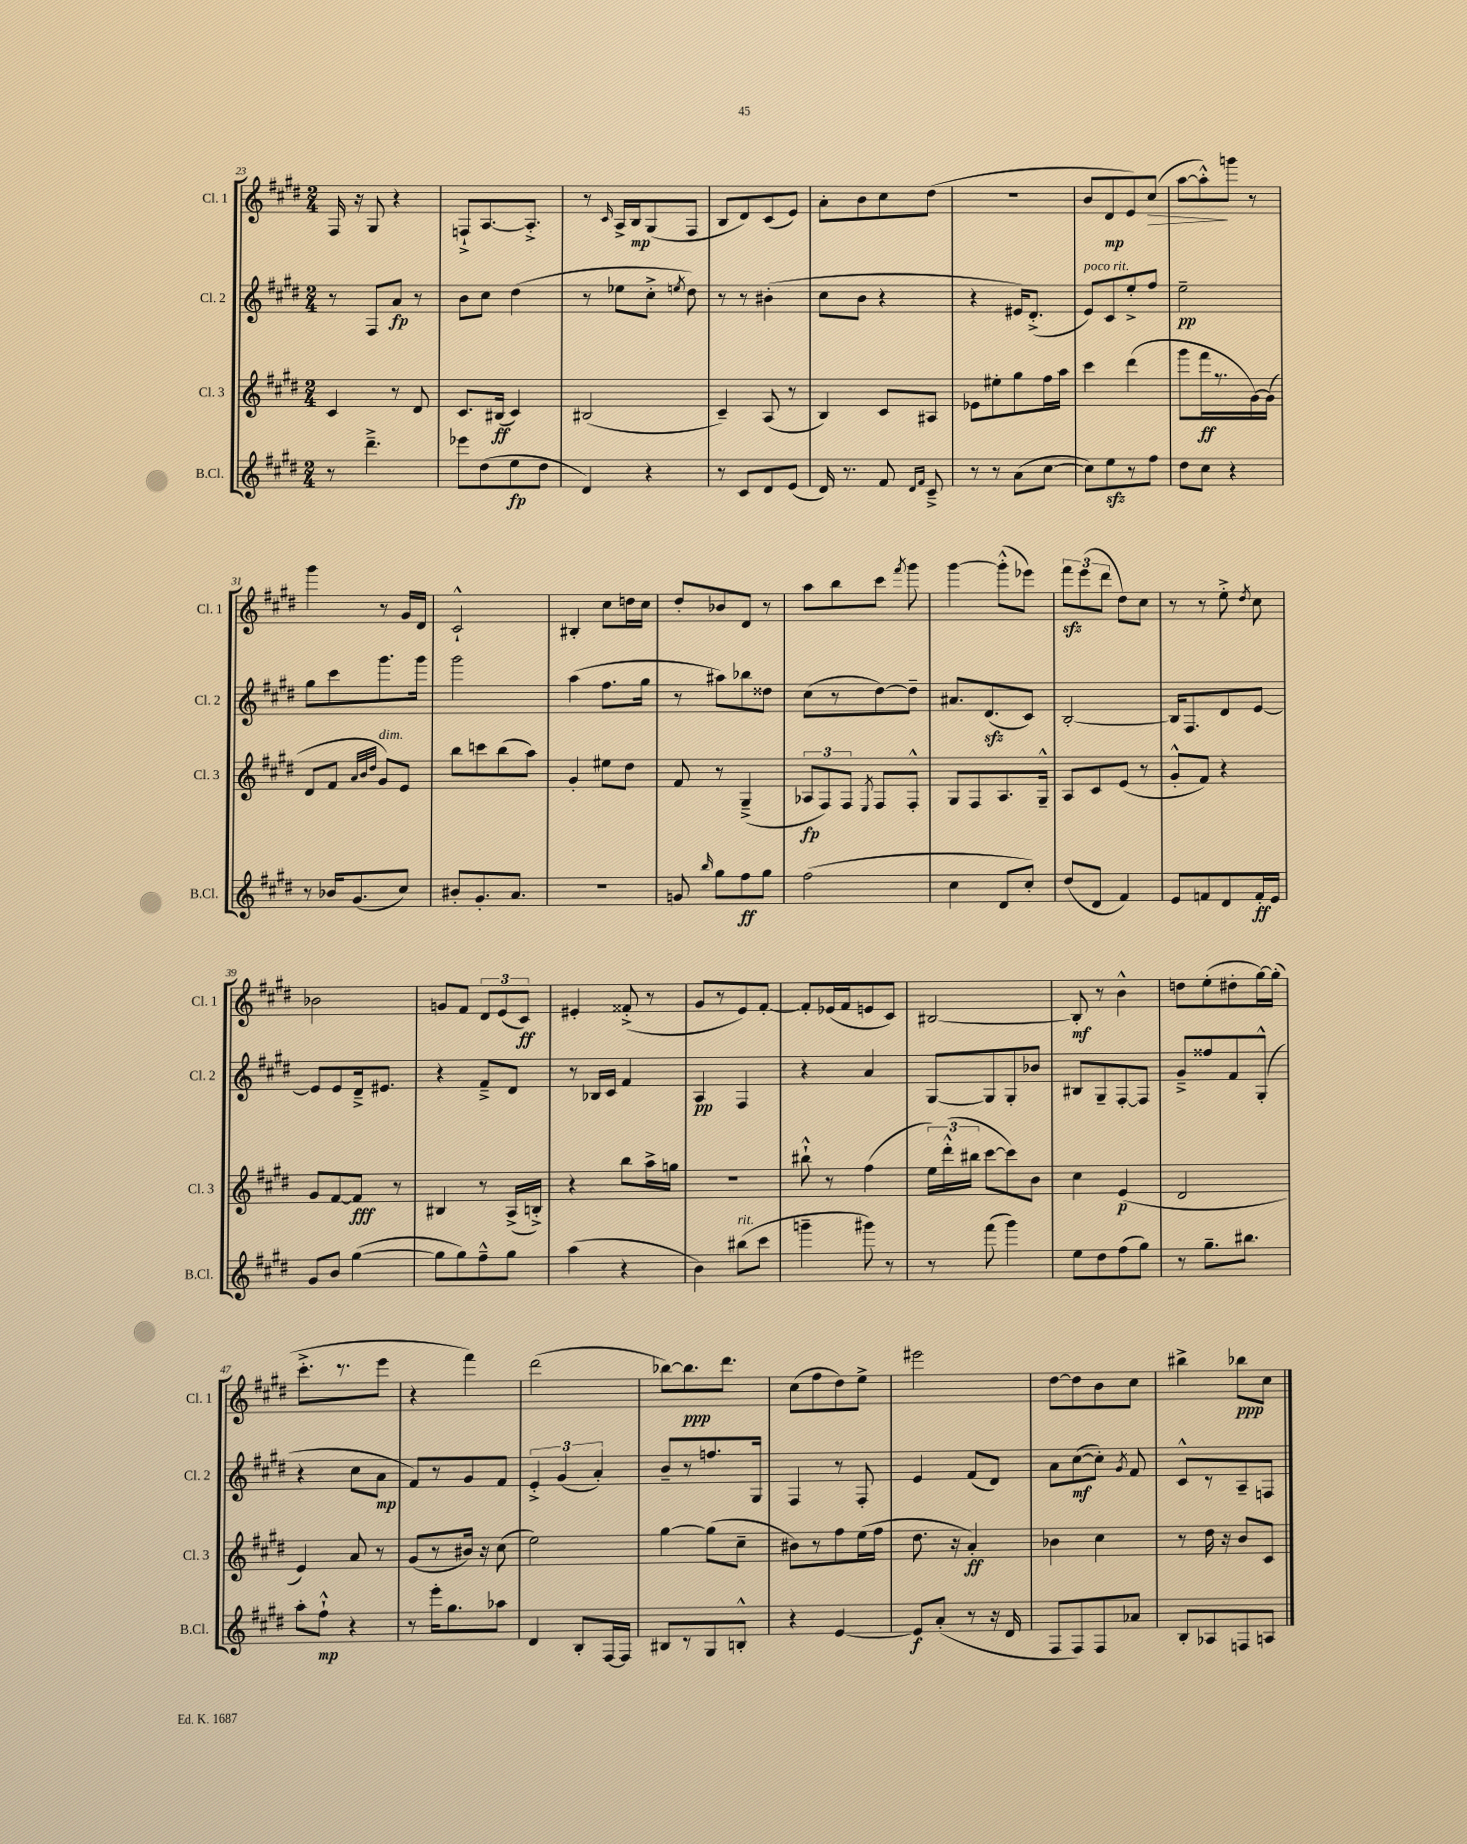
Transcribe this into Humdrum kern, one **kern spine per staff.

**kern	**dynam	**kern	**dynam	**kern	**dynam	**kern	**dynam
*part4	*part4	*part3	*part3	*part2	*part2	*part1	*part1
*staff4	*staff4	*staff3	*staff3	*staff2	*staff2	*staff1	*staff1
*I"B.Cl.	*	*I"Cl. 3	*	*I"Cl. 2	*	*I"Cl. 1	*
*I'B.Cl.	*	*I'Cl. 3	*	*I'Cl. 2	*	*I'Cl. 1	*
*clefG2	*	*clefG2	*	*clefG2	*	*clefG2	*
*k[f#c#g#d#]	*	*k[f#c#g#d#]	*	*k[f#c#g#d#]	*	*k[f#c#g#d#]	*
*M2/4	*	*M2/4	*	*M2/4	*	*M2/4	*
=23	=23	=23	=23	=23	=23	=23	=23
8r	.	4c#/	.	8r	.	16F#/	.
.	.	.	.	.	.	16r	.
4.ddd#~^\	.	.	.	8F#/L	.	8G#/	.
.	.	8r	.	8a/J	fp	4r	.
.	.	8d#/	.	8r	.	.	.
=24	=24	=24	=24	=24	=24	=24	=24
8eee-X\L	.	8.c#/L	.	8b\L	.	8Fn`^/L	.
(8dd#\	.	.	.	8cc#\J	.	[8.A/	.
.	.	(16B#X/Jk	ff	.	.	.	.
8ee\	fp	4c#/)	.	(4dd#\	.	.	.
.	.	.	.	.	.	8.A'^/J]	.
8dd#\J	.	.	.	.	.	.	.
=25	=25	=25	=25	=25	=25	=25	=25
4d#/)	.	(2B#X/	.	8r	.	8r	.
.	.	.	.	.	.	16qqc#/	.
.	.	.	.	8ee-X\L	.	16A^/LL	.
.	.	.	.	.	.	16B/J	mp
4r	.	.	.	8cc#'^\J	.	(8G#/	.
.	.	.	.	8qeen/	.	.	.
.	.	.	.	8dd#\)	.	8F#/J	.
=26	=26	=26	=26	=26	=26	=26	=26
8r	.	4c#~/)	.	8r	.	8B/L	.
8c#/L	.	.	.	8r	.	8d#/)	.
8d#/	.	(8A/	.	(4b#X'\	.	(8c#/	.
(8e/J	.	8r	.	.	.	8e/J)	.
=27	=27	=27	=27	=27	=27	=27	=27
16d#/)	.	4B/)	.	8cc#\L	.	8a'\L	.
8.r	.	.	.	.	.	.	.
.	.	.	.	8b\J	.	8b\	.
8f#/	.	8c#/L	.	4r	.	8cc#\	.
16qqd#/LL	.	.	.	.	.	.	.
16qqf#/JJ	.	.	.	.	.	.	.
8c#~^/	.	8A#X/J	.	.	.	(8dd#\J	.
=28	=28	=28	=28	=28	=28	=28	=28
8r	.	8e-X\L	.	4r	.	2r	.
8r	.	8ee#X'\	.	.	.	.	.
(8a\L	.	8gg#\	.	16e#X/KL)	.	.	.
.	.	.	.	(8.d#'^/J	.	.	.
[8cc#\J	.	16ff#\L	.	.	.	.	.
.	.	16aa\JJ	.	.	.	.	.
=29	=29	=29	=29	=29	=29	=29	=29
!	!	!	!	!LO:TX:a:i:t=poco rit.	!	!	!
8cc#\L])	.	4ccc#\	.	8e/L)	.	8b/L	.
8eezz\	.	.	.	8c#/	.	8d#/	mp
8r	.	(4ddd#\	.	8ee'^/	.	8e/)	.
!	!	!	!	!	!	!	!LO:HP:b
8ff#\J	.	.	.	8ff#/J	.	(8cc#/J	>
=30	=30	=30	=30	=30	=30	=30	=30
8dd#\L	.	8ggg#\L	.	2ee~\	pp	[8aa\L	.
8cc#\J	.	16fff#\L	ff	.	.	8aa'^^\])	.
.	.	8.r	.	.	.	.	.
4r	.	.	.	.	.	8gggn\J	]
.	.	[16g#\)	.	.	.	8r	.
.	.	(16g#\JJ]	.	.	.	.	.
!!LO:LB:g=z
=31	=31	=31	=31	=31	=31	=31	=31
8r	.	8d#/L	.	8gg#\L	.	4ggg#\	.
16b-X/KL	.	8f#/J	.	8ccc#\	.	.	.
(8.g#/	.	.	.	.	.	.	.
.	.	32qqa/LLL	.	.	.	.	.
.	.	32qqb/	.	.	.	.	.
.	.	32qqdd#/JJJ	.	.	.	.	.
!	!	!LO:TX:a:i:t=dim.	!	!	!	!	!
.	.	8g#/L)	.	8.ggg#\	.	8r	.
8cc#/J)	.	8e/J	.	.	.	16g#/LL	.
.	.	.	.	16ggg#\Jk	.	16d#/JJ	.
=32	=32	=32	=32	=32	=32	=32	=32
8b#X'/L	.	8bb\L	.	2ggg#\	.	2c#`^^/	.
8.g#'/	.	8cccn\	.	.	.	.	.
.	.	(8bb\	.	.	.	.	.
8.a/J	.	.	.	.	.	.	.
.	.	8aa\J)	.	.	.	.	.
=33	=33	=33	=33	=33	=33	=33	=33
2r	.	4g#'/	.	(4aa\	.	4B#X'/	.
.	.	8ee#X\L	.	8.ff#\L	.	8cc#\L	.
.	.	8dd#\J	.	.	.	16ddn\L	.
.	.	.	.	16gg#\Jk	.	16cc#\JJ	.
=34	=34	=34	=34	=34	=34	=34	=34
8gn/	.	8f#/	.	8r	.	8dd#'/L	.
16qqbb/	.	.	.	.	.	.	.
8gg#\L	.	8r	.	8aa#X\L)	.	8b-X/	.
8ff#\	ff	(4G#~^/	.	8bb-X\	.	8d#/J	.
8gg#\J	.	.	.	8dd##X\J	.	8r	.
=35	=35	=35	=35	=35	=35	=35	=35
(2ff#\	.	12A-X/L	fp	(8cc#\L	.	8aa\L	.
.	.	12F#/)	.	.	.	.	.
.	.	.	.	8r	.	8bb\	.
.	.	12F#/J	.	.	.	.	.
.	.	8qE/	.	.	.	.	.
.	.	8F#/L	.	[8dd#\)	.	8ccc#\J	.
.	.	.	.	.	.	8qfff#/	.
.	.	8F#'^^/J	.	8dd#~\J]	.	8ggg#\	.
=36	=36	=36	=36	=36	=36	=36	=36
4cc#\	.	8G#/L	.	8.a#X/L	.	[4ggg#\	.
.	.	8F#/	.	.	.	.	.
.	.	.	.	(8.d#zz/	.	.	.
8d#/L	.	8.A/	.	.	.	(8ggg#'^^\L]	.
8cc#'/J)	.	.	.	8c#/J)	.	8eee-X\J)	.
.	.	16G#~^^/Jk	.	.	.	.	.
=37	=37	=37	=37	=37	=37	=37	=37
(8dd#/L	.	8A/L	.	[2B'/	.	12fff#zz\L	.
.	.	.	.	.	.	(12eee\	.
8d#/J	.	8c#/	.	.	.	.	.
.	.	.	.	.	.	12ddd#\J	.
4f#/)	.	(8e/J	.	.	.	8dd#\L)	.
.	.	8r	.	.	.	8cc#\J	.
=38	=38	=38	=38	=38	=38	=38	=38
8e/L	.	8g#'^^/L	.	16B/KL]	.	8r	.
.	.	.	.	8.F#/	.	.	.
8fn/	.	8f#/J)	.	.	.	8r	.
8d#/	.	4r	.	8d#/	.	8ee'^\	.
.	.	.	.	.	.	8qdd#/	.
16f'/L	ff	.	.	[8e/J	.	8cc#\	.
16e/JJ	.	.	.	.	.	.	.
!!LO:LB:g=z
=39	=39	=39	=39	=39	=39	=39	=39
8g#/L	.	8g#/L	.	8e/L]	.	2b-X\	.
8b/J	.	[8f#/	.	8e/	.	.	.
([4gg#\	.	8f#/J]	fff	16d#~^/k	.	.	.
.	.	.	.	8.e#X/J	.	.	.
.	.	8r	.	.	.	.	.
=40	=40	=40	=40	=40	=40	=40	=40
8gg#\L]	.	4B#X/	.	4r	.	8gn/L	.
8gg#\)	.	.	.	.	.	8f#/J	.
8ff#~^^\	.	8r	.	8f#~^/L	.	12d#/L	.
.	.	.	.	.	.	(12e/	.
8gg#\J	.	(16A^/LL	.	8d#/J	.	.	.
.	.	.	.	.	.	12c#/J)	ff
.	.	16Bn'^/JJ)	.	.	.	.	.
=41	=41	=41	=41	=41	=41	=41	=41
(4aa\	.	4r	.	8r	.	4e#X'/	.
.	.	.	.	16B-X/LL	.	.	.
.	.	.	.	16c#/JJ	.	.	.
4r	.	8bb\L	.	4f#/	.	(8f##X'^/	.
.	.	16aa^\L	.	.	.	8r	.
.	.	16ggn\JJ	.	.	.	.	.
=42	=42	=42	=42	=42	=42	=42	=42
4b\)	.	2r	.	4A/	pp	8g#/L	.
.	.	.	.	.	.	8r	.
!LO:TX:a:i:t=rit.	!	!	!	!	!	!	!
(8bb#X\L	.	.	.	4F#/	.	8e/)	.
8ccc#\J	.	.	.	.	.	[8f#'/J	.
=43	=43	=43	=43	=43	=43	=43	=43
4gggn~\	.	8bb#X`^^\	.	4r	.	8f#'/L]	.
.	.	8r	.	.	.	(16e-X/L	.
.	.	.	.	.	.	16f#/J	.
8ggg#X\)	.	(4ff#\	.	4a/	.	8en/	.
8r	.	.	.	.	.	8c#/J)	.
=44	=44	=44	=44	=44	=44	=44	=44
8r	.	24ee\LL)	.	[8G#/L	.	[2B#X/	.
.	.	(24ddd#'^^\	.	.	.	.	.
.	.	24bb#X\JJ	.	.	.	.	.
(8fff#\	.	[8ccc#\L	.	8G#/]	.	.	.
4ggg#\)	.	8ccc#\])	.	8G#'/	.	.	.
.	.	8b\J	.	8b-X/J	.	.	.
=45	=45	=45	=45	=45	=45	=45	=45
8ee\L	.	4cc#\	.	8B#X/L	.	8B#'/]	mf
8dd#\	.	.	.	8G#~/	.	8r	.
(8ff#\	.	(4e/	p	[8F#'/	.	4b^^\	.
8gg#\J)	.	.	.	8F#/J]	.	.	.
=46	=46	=46	=46	=46	=46	=46	=46
8r	.	2d#/	.	8g#~^/L	.	8ddn\L	.
8.gg#~\L	.	.	.	8ff##X/	.	(8ee'\	.
.	.	.	.	8f#/	.	8dd#X'\	.
8.bb#X\J	.	.	.	.	.	.	.
.	.	.	.	(8G#'^^/J	.	[16gg#\L)	.
.	.	.	.	.	.	(16gg#'\JJ]	.
!!LO:LB:g=z
=47	=47	=47	=47	=47	=47	=47	=47
8aa'\L	.	4e/)	.	4r	.	8.ccc#'^\L	.
8ff#`^^\J	mp	.	.	.	.	.	.
.	.	.	.	.	.	8.r	.
4r	.	8a/	.	8cc#\L	.	.	.
.	.	8r	.	8a\J	mp	8eee\J	.
=48	=48	=48	=48	=48	=48	=48	=48
8r	.	(8g#/L	.	8f#/L)	.	4r	.
16eee'\KL	.	8r	.	8r	.	.	.
8.gg#\	.	.	.	.	.	.	.
.	.	16b#X/Jk)	.	8g#/	.	4fff#\)	.
.	.	16r	.	.	.	.	.
8aa-X\J	.	(8cc#\	.	8f#/J	.	.	.
=49	=49	=49	=49	=49	=49	=49	=49
4d#/	.	2ee\)	.	6e'^/	.	(2ddd#\	.
.	.	.	.	(6g#/	.	.	.
8B'/L	.	.	.	.	.	.	.
.	.	.	.	6a'/)	.	.	.
[16F#/L	.	.	.	.	.	.	.
16F#/JJ]	.	.	.	.	.	.	.
=50	=50	=50	=50	=50	=50	=50	=50
8B#X/L	.	[4gg#\	.	8b~/L	.	[8bb-X\L)	.
8r	.	.	.	8r	.	8.bb-\]	ppp
8G#/	.	(8gg#\L]	.	8.ffn/	.	.	.
.	.	.	.	.	.	8.ddd#\J	.
8Bn'^^/J	.	8cc#~\J	.	.	.	.	.
.	.	.	.	16G#/Jk	.	.	.
=51	=51	=51	=51	=51	=51	=51	=51
4r	.	8b#X\L)	.	4F#/	.	(8cc#\L	.
.	.	8r	.	.	.	8ff#\	.
[4e/	.	8ff#\	.	8r	.	8dd#\)	.
.	.	(16ee\L	.	8F#'/	.	8ee^\J	.
.	.	16ff#\JJ	.	.	.	.	.
=52	=52	=52	=52	=52	=52	=52	=52
8e/L]	f	8.dd#\	.	4e/	.	2eee#X\	.
(8a'/J	.	.	.	.	.	.	.
.	.	16r	.	.	.	.	.
8r	.	4a'/)	ff	(8f#/L	.	.	.
16r	.	.	.	8d#/J)	.	.	.
16d#/	.	.	.	.	.	.	.
=53	=53	=53	=53	=53	=53	=53	=53
8F#/L	.	4b-X\	.	8a\L	.	[8dd#\L	.
8F#/)	.	.	.	([8cc#\	mf	8dd#\]	.
8F#/	.	4cc#\	.	8cc#'\J])	.	8b\	.
.	.	.	.	8qg#/	.	.	.
8a-X/J	.	.	.	8f#/	.	8cc#\J	.
=54	=54	=54	=54	=54	=54	=54	=54
8B'/L	.	8r	.	8c#^^/L	.	4bb#X^\	.
8A-X/	.	16dd#\	.	8r	.	.	.
.	.	16r	.	.	.	.	.
8Fn/	.	8b/L	.	8A~/	.	8bb-X\L	ppp
8An/J	.	8c#/J	.	8Fn/J	.	8cc#\J	.
==	==	==	==	==	==	==	==
*-	*-	*-	*-	*-	*-	*-	*-
